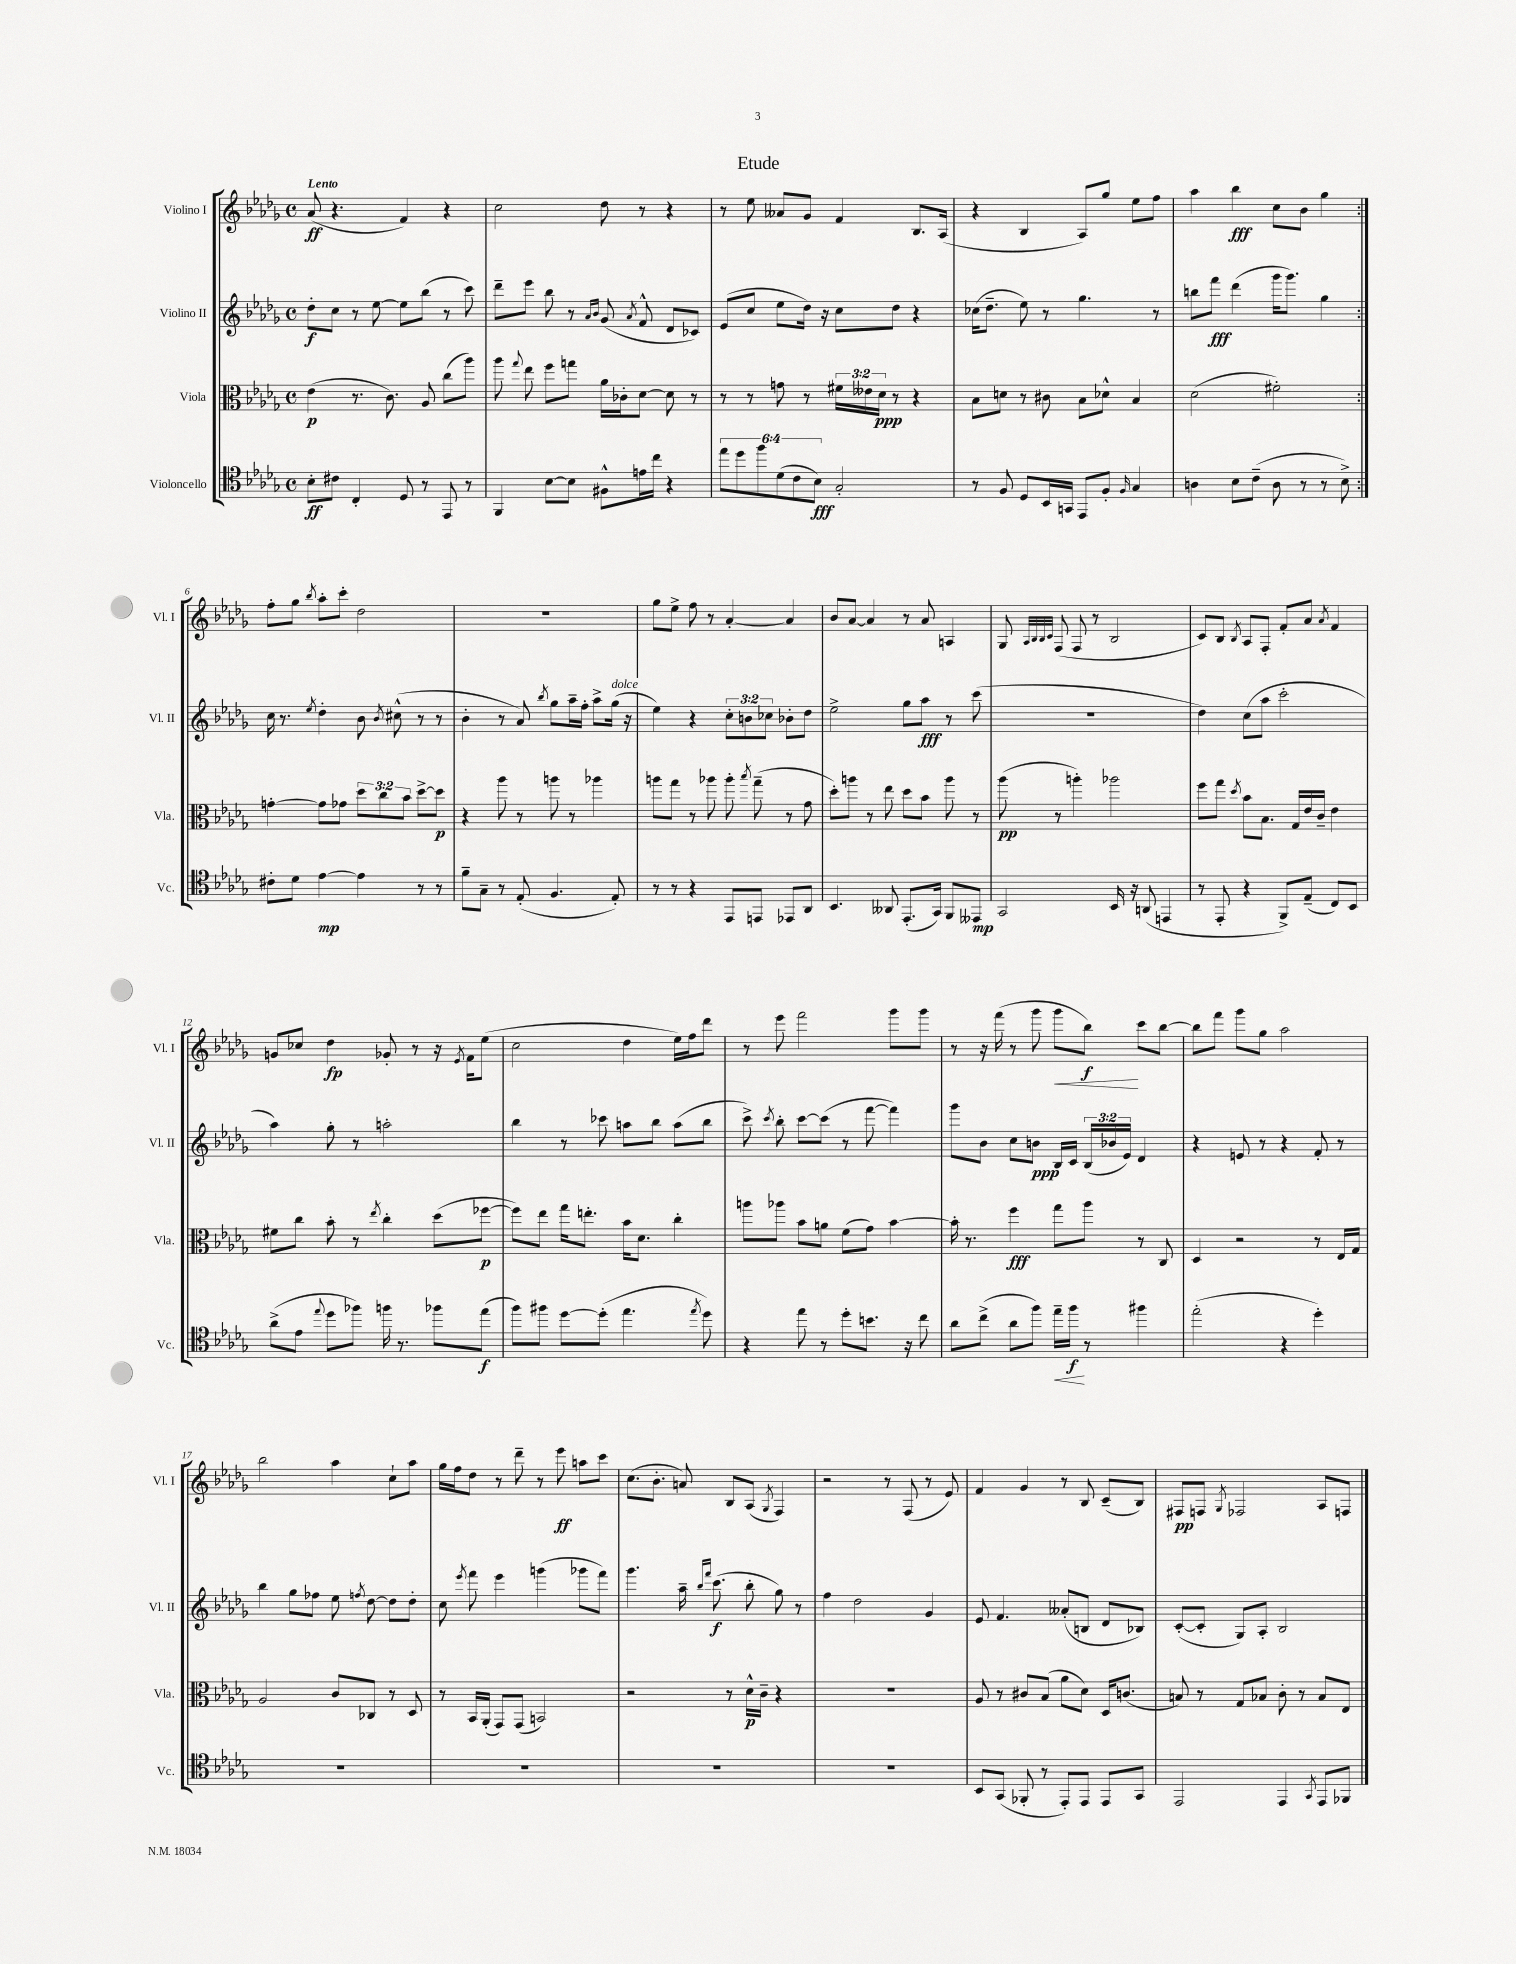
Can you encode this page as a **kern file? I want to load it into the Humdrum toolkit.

**kern	**dynam	**kern	**dynam	**kern	**dynam	**kern	**dynam
*part4	*part4	*part3	*part3	*part2	*part2	*part1	*part1
*staff4	*staff4	*staff3	*staff3	*staff2	*staff2	*staff1	*staff1
*I"Violoncello	*	*I"Viola	*	*I"Violino II	*	*I"Violino I	*
*I'Vc.	*	*I'Vla.	*	*I'Vl. II	*	*I'Vl. I	*
*clefC4	*	*clefC3	*	*clefG2	*	*clefG2	*
*k[b-e-a-d-g-]	*	*k[b-e-a-d-g-]	*	*k[b-e-a-d-g-]	*	*k[b-e-a-d-g-]	*
*M4/4	*	*M4/4	*	*M4/4	*	*M4/4	*
*met(c)	*	*met(c)	*	*met(c)	*	*met(c)	*
=1	=1	=1	=1	=1	=1	=1	=1
!	!	!	!	!	!	!LO:TX:a:B:t=Lento	!
8B-'\L	ff	(4e-\	p	8dd-'\L	f	(8a-/	ff
8c#X\J	.	.	.	8cc\J	.	4.r	.
4C'/	.	8.r	.	8r	.	.	.
.	.	.	.	[8ee-\	.	.	.
.	.	8.c\)	.	.	.	.	.
8D-/	.	.	.	8ee-\L]	.	4f/)	.
8r	.	8A-/	.	(8bb-\J	.	.	.
8EE-/	.	(8cc\L	.	8r	.	4r	.
8r	.	8aa-\J)	.	8ccc\)	.	.	.
=2	=2	=2	=2	=2	=2	=2	=2
4FF/	.	8aa-\	.	8ddd-~\L	.	2cc\	.
.	.	8qqgg-/	.	.	.	.	.
.	.	8ee-\	.	8eee-\J	.	.	.
[8B-\L	.	8ff\L	.	8bb-\	.	.	.
8B-\J]	.	8ggn\J	.	8r	.	.	.
.	.	.	.	16qqa-/LL	.	.	.
.	.	.	.	16qqb-/JJ	.	.	.
8F#X^^\L	.	16a-\LL	.	(8g-/	.	8dd-\	.
.	.	16c-X'\J	.	.	.	.	.
.	.	.	.	8qa-/	.	.	.
16en\L	.	[8d-\J	.	8f^^/	.	8r	.
16cc\JJ	.	.	.	.	.	.	.
4r	.	8d-\]	.	8d-/L	.	4r	.
.	.	8r	.	8c-X/J)	.	.	.
=3	=3	=3	=3	=3	=3	=3	=3
12ee-\L	.	8r	.	(8e-/L	.	8r	.
12dd-\	.	.	.	.	.	.	.
.	.	8r	.	8cc/J	.	8ee-\	.
12ff\	.	.	.	.	.	.	.
(12d-\	.	8gn\	.	8ee-\L	.	8a--X/L	.
12c\	.	.	.	.	.	.	.
.	.	8r	.	16dd-\Jk)	.	8g-/J	.
12B-\J)	fff	.	.	.	.	.	.
.	.	.	.	16r	.	.	.
2G-'/	.	24f#X\LL	.	8cc\L	.	4f/	.
.	.	24e--X\	.	.	.	.	.
.	.	24d-\JJ	ppp	.	.	.	.
.	.	8r	.	8dd-\J	.	.	.
.	.	4r	.	4r	.	8.B-/L	.
.	.	.	.	.	.	(16A-/Jk	.
=4	=4	=4	=4	=4	=4	=4	=4
8r	.	8B-\L	.	(16cc-X\KL	.	4r	.
.	.	.	.	8.dd-~\J	.	.	.
8F/	.	8dn\J	.	.	.	.	.
8D-/L	.	8r	.	8ee-\)	.	4B-/	.
16BB-/L	.	8c#X\	.	8r	.	.	.
16GGn/JJ	.	.	.	.	.	.	.
8EE-/L	.	8B-\L	.	4.gg-\	.	8A-/L)	.
8F'/J	.	8d-X^^\J	.	.	.	8gg-/J	.
16qqF/	.	.	.	.	.	.	.
4G-/	.	4B-/	.	.	.	8ee-\L	.
.	.	.	.	8r	.	8ff\J	.
=5	=5	=5	=5	=5	=5	=5	=5
4An\	.	(2d-\	.	8bbn\L	.	4aa-\	.
.	.	.	.	8fff\J	fff	.	.
8B-\L	.	.	.	(4ddd-\	.	4bb-\	fff
(8c~\J	.	.	.	.	.	.	.
8A\	.	2f#X'\)	.	16ggg-\KL	.	8cc\L	.
.	.	.	.	8.ggg-\J)	.	.	.
8r	.	.	.	.	.	8b-\J	.
8r	.	.	.	4gg-\	.	4gg-\	.
8B-^\)	.	.	.	.	.	.	.
!!LO:LB:g=z
=6:|!	=6:|!	=6:|!	=6:|!	=6:|!	=6:|!	=6:|!	=6:|!
8c#X'\L	.	[4gn'\	.	16cc\	.	8ff'\L	.
.	.	.	.	8.r	.	.	.
8d-\J	.	.	.	.	.	8gg-\J	.
.	.	.	.	8qee-/	.	8qbb-/	.
[4e-\	mp	8g\L]	.	4dd-'\	.	8aa-'\L	.
.	.	8g-X\J	.	.	.	8ccc'\J	.
4e-\]	.	12dd-\L	.	8b-\	.	2dd-\	.
.	.	12cc\	.	.	.	.	.
.	.	.	.	8qb-/	.	.	.
.	.	.	.	(8cc#X^^\	.	.	.
.	.	12b-\J	.	.	.	.	.
8r	.	[8dd-^\L	.	8r	.	.	.
8r	.	8dd-\J]	p	8r	.	.	.
=7	=7	=7	=7	=7	=7	=7	=7
8f~\L	.	4r	.	4b-'\	.	1r	.
8G-~\J	.	.	.	.	.	.	.
8r	.	8aa-\	.	8r	.	.	.
(8E-'/	.	8r	.	8a-/)	.	.	.
.	.	.	.	8qbb-/	.	.	.
4.F/	.	8aan\	.	8gg-\L	.	.	.
.	.	8r	.	16aa-~\L	.	.	.
.	.	.	.	16ff'\JJ	.	.	.
.	.	4aa-X\	.	8aa-^\L	.	.	.
!	!	!	!	!LO:TX:a:i:t=dolce	!	!	!
8E-'/)	.	.	.	(16gg-\Jk	.	.	.
.	.	.	.	16r	.	.	.
=8	=8	=8	=8	=8	=8	=8	=8
8r	.	8aan\L	.	4ee-\)	.	8gg-\L	.
8r	.	8gg-\J	.	.	.	8ee-^\J	.
4r	.	8r	.	4r	.	8ff\	.
.	.	8aa-X\	.	.	.	8r	.
8EE-/L	.	8aa-'\	.	12cc'\L	.	[4a-'/	.
.	.	.	.	12bn\	.	.	.
.	.	8qbb-/	.	.	.	.	.
8EEn/J	.	(8gg-~\	.	.	.	.	.
.	.	.	.	12cc-X\J	.	.	.
8EE-X/L	.	8r	.	8b-X'\L	.	4a-/]	.
8AA-/J	.	8g-\	.	8dd-\J	.	.	.
=9	=9	=9	=9	=9	=9	=9	=9
4.BB-/	.	8dd-'\L)	.	2ee-^\	.	8b-/L	.
.	.	8aan\J	.	.	.	[8a-/J	.
.	.	8r	.	.	.	4a-/]	.
8AA--X/	.	8ee-\	.	.	.	.	.
(8.EE-'/L	.	8dd-\L	.	8gg-\L	.	8r	.
.	.	8b-\J	.	8aa-\J	fff	8a-/	.
16GG-/Jk)	.	.	.	.	.	.	.
8FF/L	.	8aa\	.	8r	.	4An/	.
8EE--X/J	mp	8r	.	(8ccc\	.	.	.
=10	=10	=10	=10	=10	=10	=10	=10
2GG-/	.	(8aa-\	pp	1r	.	8G-/	.
.	.	.	.	.	.	32qqA-/LLL	.
.	.	.	.	.	.	32qqB-/	.
.	.	.	.	.	.	32qqB-/	.
.	.	.	.	.	.	32qqc/JJJ	.
.	.	8r	.	.	.	(8F/	.
.	.	4aan'\)	.	.	.	8F/	.
.	.	.	.	.	.	8r	.
16BB-/	.	2aa-X\	.	.	.	2B-/	.
16r	.	.	.	.	.	.	.
(8AAn/	.	.	.	.	.	.	.
4EEn/	.	.	.	.	.	.	.
=11	=11	=11	=11	=11	=11	=11	=11
8r	.	8ff\L	.	4dd-\)	.	8c/L)	.
8EE-'/	.	8gg-\J	.	.	.	8B-/J	.
.	.	8qdd-/	.	.	.	8qB-/	.
4r	.	8b-\L	.	(8cc\L	.	8A-/L	.
.	.	8.B-\J	.	8aa-\J	.	8F'/J	.
8FF^/L)	.	.	.	2ccc'\	.	8f'/L	.
.	.	16G-/LL	.	.	.	.	.
(8E-~/J	.	16e-/	.	.	.	8a-/J	.
.	.	16c~/JJ	.	.	.	.	.
.	.	.	.	.	.	8qa-/	.
8C/L)	.	4e-\	.	.	.	4f/	.
8BB-/J	.	.	.	.	.	.	.
!!LO:LB:g=z
=12	=12	=12	=12	=12	=12	=12	=12
(8a-^\L	.	8f#X\L	.	4aa-\)	.	8gn/L	.
8e-\J	.	8cc\J	.	.	.	8cc-X/J	.
8qqee-/	.	.	.	.	.	.	.
8dd-\L	.	8b-'\	.	8gg-'\	.	4dd-\	fp
8ff-X\J)	.	8r	.	8r	.	.	.
.	.	8qee-/	.	.	.	.	.
16ffn\	.	4cc'\	.	2aan'\	.	8g-X'/	.
8.r	.	.	.	.	.	.	.
.	.	.	.	.	.	8r	.
8ff-X\L	.	(8dd-\L	.	.	.	16r	.
.	.	.	.	.	.	8qe-/	.
.	.	.	.	.	.	16f\KL	.
(8ee-\J	f	[8ff-X\J	p	.	.	(8ee-\J	.
=13	=13	=13	=13	=13	=13	=13	=13
8ff\L)	.	8ff-\L])	.	4bb-\	.	2cc\	.
8ff#X\J	.	8ee-\J	.	.	.	.	.
[8dd-\L	.	16gg-\KL	.	8r	.	.	.
.	.	8.een'\J	.	.	.	.	.
(8dd-'\J]	.	.	.	8ccc-X\	.	.	.
4.ee-\	.	16b-\KL	.	8aan\L	.	4dd-\	.
.	.	8.d-\J	.	.	.	.	.
.	.	.	.	8bb-\J	.	.	.
.	.	4cc'\	.	(8aa\L	.	16ee-\LL)	.
.	.	.	.	.	.	16ff\J	.
8qee-/	.	.	.	.	.	.	.
8dd-\)	.	.	.	8bb-\J	.	8ddd-\J	.
=14	=14	=14	=14	=14	=14	=14	=14
4r	.	8aan\L	.	8ccc^\)	.	8r	.
.	.	.	.	8qccc/	.	.	.
.	.	8aa-X\J	.	8bb-'\	.	8eee-\	.
8ee-\	.	8b-\L	.	[8ccc\L	.	2fff\	.
8r	.	8an\J	.	(8ccc\J]	.	.	.
8dd-'\L	.	(8f\L	.	8r	.	.	.
8.bn\J	.	8g-\J)	.	[8fff\	.	.	.
.	.	[4b-\	.	4fff\])	.	8ggg-\L	.
16r	.	.	.	.	.	.	.
8cc\	.	.	.	.	.	8ggg-\J	.
=15	=15	=15	=15	=15	=15	=15	=15
8a-\L	.	16b-'\]	.	8ggg-\L	.	8r	.
.	.	8.r	.	.	.	.	.
(8cc^\J	.	.	.	8b-\J	.	16r	.
.	.	.	.	.	.	(16fff\	.
8a-\L	.	4ff\	fff	8cc\L	.	8r	.
8ff\J)	.	.	.	8bn\J	ppp	8ggg-\	.
!	!LO:HP:b	!	!	!	!	!	!LO:HP:b
16ee-~\LL	<	8gg-\L	.	16B-/LL	.	8ggg-\L	<
16ff\JJ	f	.	.	16c/JJ	.	.	.
8r	[	8aa-\J	.	(24B-/LL	.	8bb-\J)	f
.	.	.	.	24b-X/	.	.	.
.	.	.	.	24e-/JJ)	.	.	.
4ff#X\	.	8r	.	4d-/	.	8ccc\L	[
.	.	8C/	.	.	.	[8bb-\J	.
=16	=16	=16	=16	=16	=16	=16	=16
(2ee-'\	.	4D-/	.	4r	.	8bb-\L]	.
.	.	.	.	.	.	8fff\J	.
.	.	2r	.	8en/	.	8ggg-\L	.
.	.	.	.	8r	.	8gg-\J	.
4r	.	.	.	4r	.	2aa-\	.
4dd-'\)	.	8r	.	8f'/	.	.	.
.	.	16E-/LL	.	8r	.	.	.
.	.	16G-/JJ	.	.	.	.	.
!!LO:LB:g=z
=17	=17	=17	=17	=17	=17	=17	=17
1r	.	2A-/	.	4bb-\	.	2bb-\	.
.	.	.	.	8gg-\L	.	.	.
.	.	.	.	8ff-X\J	.	.	.
.	.	8c/L	.	8ee-\	.	4aa-\	.
.	.	.	.	8qffn/	.	.	.
.	.	8C-X/J	.	[8dd-\	.	.	.
.	.	8r	.	8dd-\L]	.	8cc`\L	.
.	.	8D-/	.	8dd-'\J	.	8aa-\J	.
=18	=18	=18	=18	=18	=18	=18	=18
1r	.	8r	.	8cc\	.	16gg-\LL	.
.	.	.	.	.	.	16ff\J	.
.	.	.	.	8qeee-/	.	.	.
.	.	16BB-/LL	.	8fff\	.	8dd-\J	.
.	.	(16AA-'/JJ	.	.	.	.	.
.	.	8GG-/L)	.	4eee-\	.	8r	.
.	.	(8GG-/J	.	.	.	8ddd-~\	.
.	.	2BBn/)	.	(4gggn\	.	8r	.
.	.	.	.	.	.	8eee-\	ff
.	.	.	.	8ggg-X\L	.	8aan\L	.
.	.	.	.	8fff\J)	.	8ccc\J	.
=19	=19	=19	=19	=19	=19	=19	=19
1r	.	2r	.	4.ggg-\	.	(8.cc\L	.
.	.	.	.	.	.	8.b-'\J	.
.	.	.	.	16aa-~\	.	8an/)	.
.	.	.	.	16qqbb-/LL	.	.	.
.	.	.	.	16qqfff/JJ	.	.	.
.	.	.	.	(8.ccc\	f	.	.
.	.	8r	.	.	.	8B-/L	.
.	.	16d-^^\LL	p	8bb-'\	.	(8A-/J	.
.	.	16c~\JJ	.	.	.	.	.
.	.	.	.	.	.	8qG-/	.
.	.	4r	.	8gg-\)	.	4F/)	.
.	.	.	.	8r	.	.	.
=20	=20	=20	=20	=20	=20	=20	=20
1r	.	1r	.	4ff\	.	2r	.
.	.	.	.	2dd-\	.	.	.
.	.	.	.	.	.	8r	.
.	.	.	.	.	.	(8F/	.
.	.	.	.	4g-/	.	8r	.
.	.	.	.	.	.	8e-/)	.
=21	=21	=21	=21	=21	=21	=21	=21
8BB-/L	.	8A-/	.	8e-/	.	4f/	.
(8GG-/J	.	8r	.	4.f/	.	.	.
8FF-X'/	.	8c#X/L	.	.	.	4g-/	.
8r	.	(8B-/J	.	.	.	.	.
8EE-'/L)	.	8a-\L	.	(8a--X'/L	.	8r	.
8EE-/J	.	8d-\J)	.	8Bn/J	.	8B-/	.
8EE-/L	.	16D-/KL	.	8d-/L	.	(8c~/L	.
.	.	(8.cn/J	.	.	.	.	.
8GG-/J	.	.	.	8B-X/J)	.	8B-/J)	.
=22	=22	=22	=22	=22	=22	=22	=22
2EE-/	.	8Bn/)	.	([8c'/L	.	8F#X/L	pp
.	.	8r	.	8c'/J]	.	8Fn/J	.
.	.	.	.	.	.	8qG-/	.
.	.	8G-/L	.	8G-/L)	.	2F-X/	.
.	.	8B-X/J	.	8A-'/J	.	.	.
4EE-/	.	8c'\	.	2B-/	.	.	.
.	.	8r	.	.	.	.	.
8qGG-/	.	.	.	.	.	.	.
8EE-/L	.	8B-/L	.	.	.	8A-/L	.
8FF-X/J	.	8E-/J	.	.	.	8Fn/J	.
==	==	==	==	==	==	==	==
*-	*-	*-	*-	*-	*-	*-	*-
